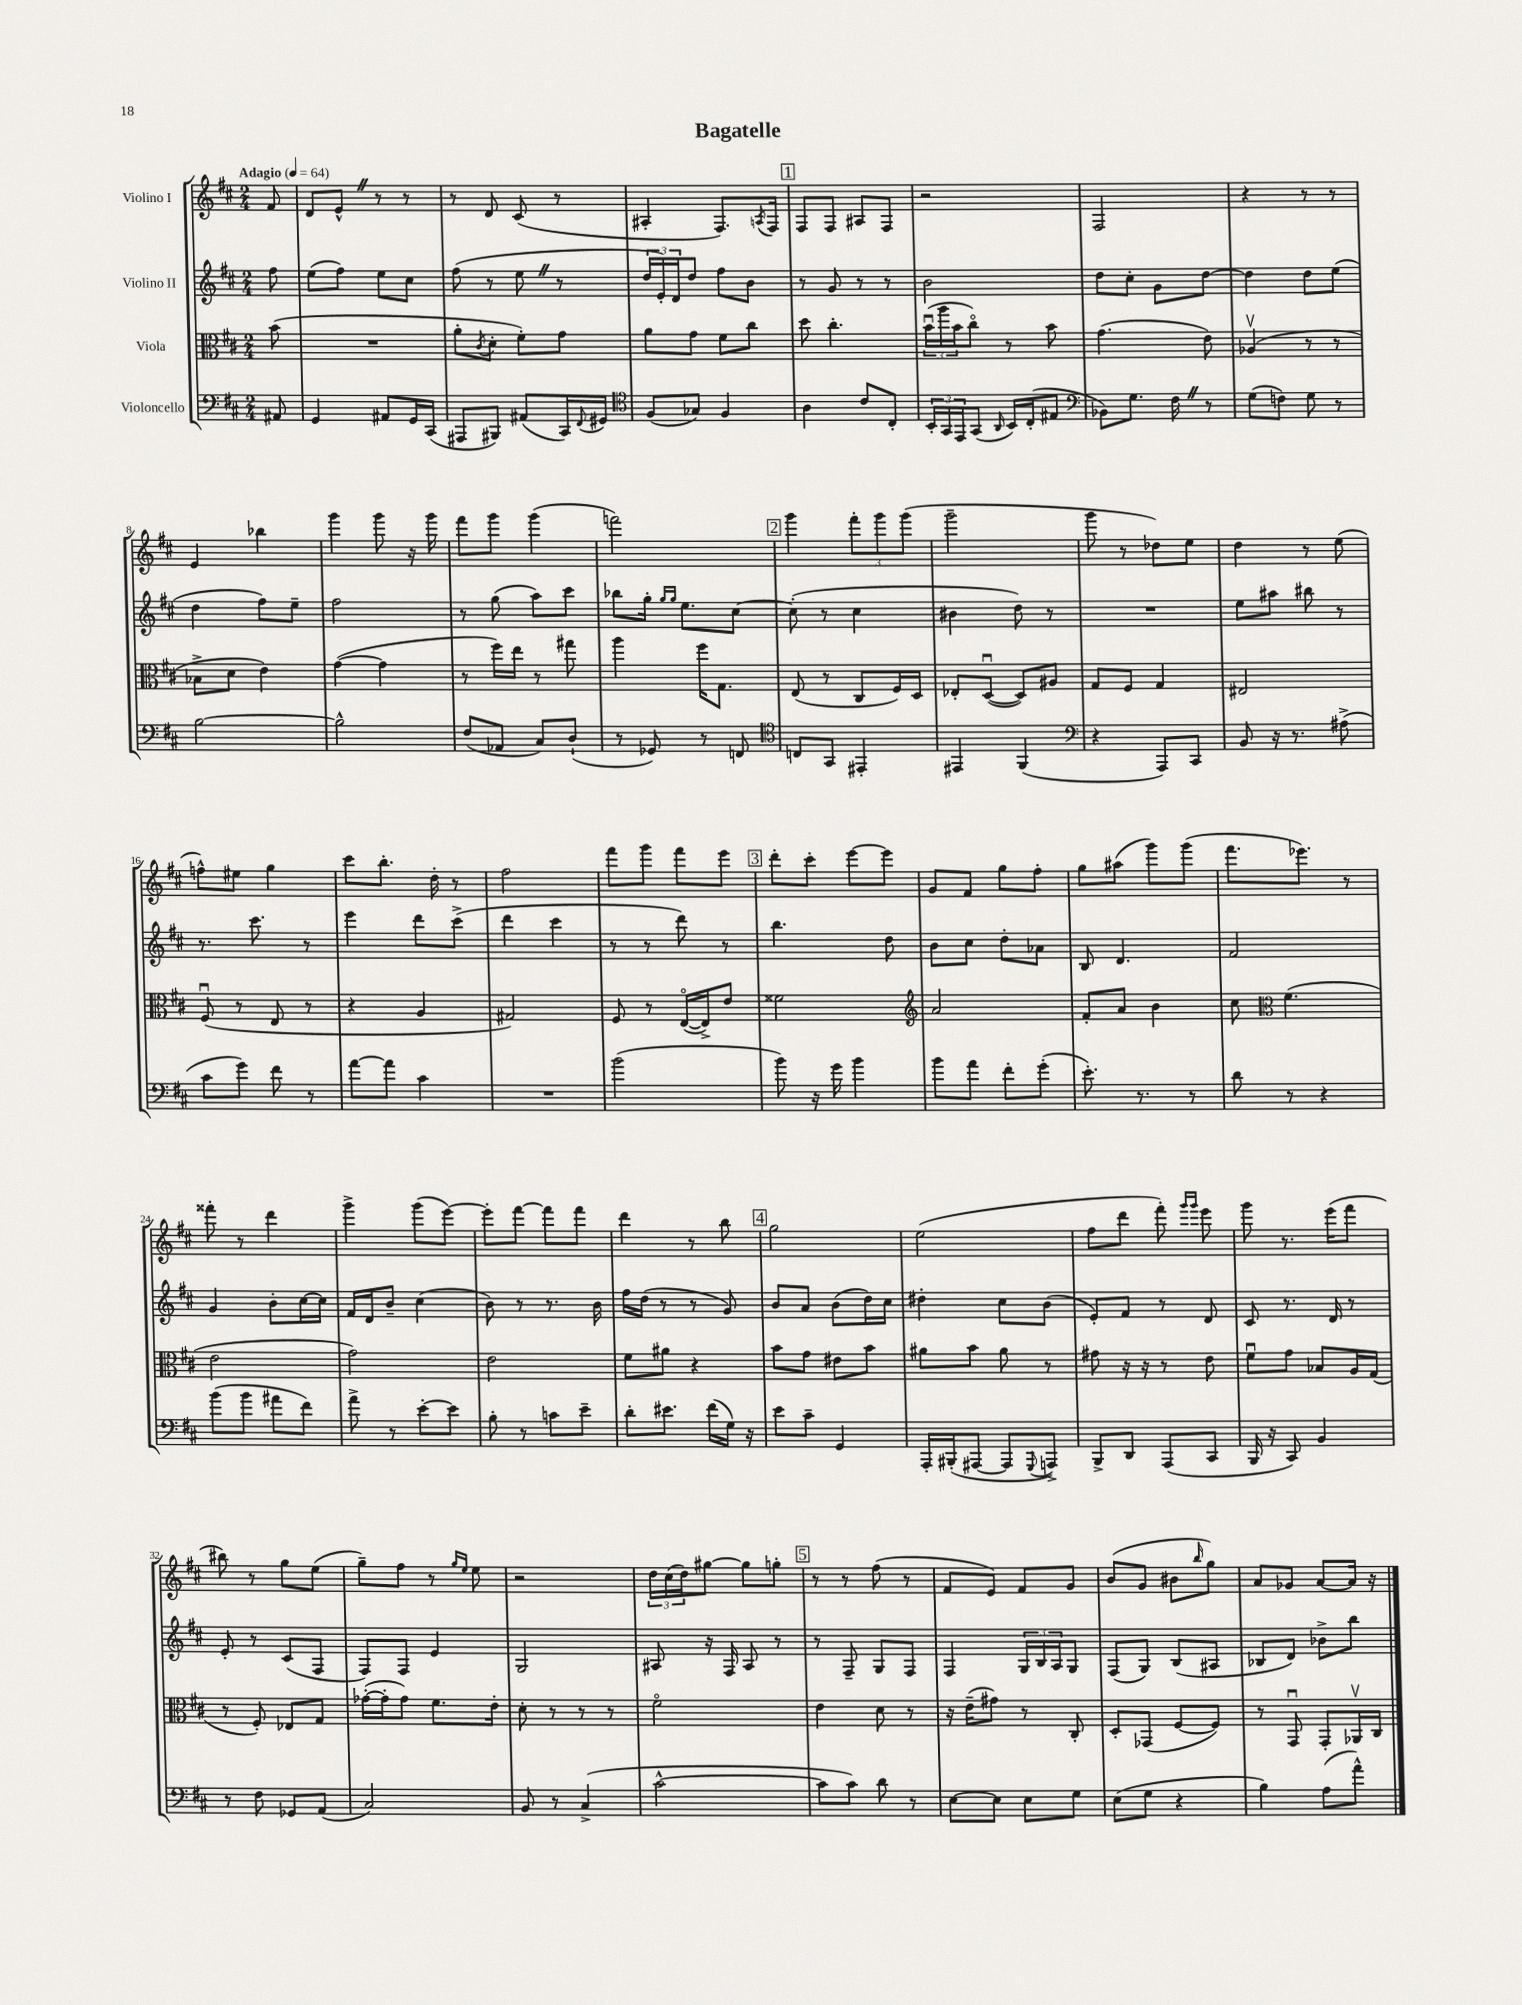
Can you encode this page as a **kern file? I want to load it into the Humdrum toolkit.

**kern	**kern	**kern	**kern
*staff4	*staff3	*staff2	*staff1
*clefF4	*clefC3	*clefG2	*clefG2
*k[f#c#]	*k[f#c#]	*k[f#c#]	*k[f#c#]
*M2/4	*M2/4	*M2/4	*M2/4
*MM64	*MM64	*MM64	*MM64
8AA#	(8b	8ff#	8f#
=	=	=	=
4GG	2r	(8ee	8d
.	.	8ff#)	8e^^
8AA#	.	8ee	8r
16GG	.	8cc#	8r
(16CC#	.	.	.
=	=	=	=
8AAA#	8a'	(8ff#	8r
.	8qc#	.	.
8BBB#)	8d'	8r	8d
(8AA#	8f#')	8ee	(8c#
16CC#)	8g	8r	8r
8qqFF#	.	.	.
16GG#	.	.	.
=	=	=	=
*clefC4	*	*	*
(8F#	8a	24dd	4A#'
.	.	24e')	.
.	.	24d	.
8G-)	8g	8dd	.
4F#	8f#	8ff#	8.F#)
.	8cc#	8b	.
.	.	.	8qA
.	.	.	16F#
=	=	=	=
4A	8dd	8r	8F#
.	4.cc#'	8g	8F#
8c#	.	8r	8A#
8C#'	.	8r	8F#
=	=	=	=
24BB'	(24bu	2b	2r
24GG	24aa	.	.
24EE	24b	.	.
(8GG	8cc#o)	.	.
16qqAA	.	.	.
16BB)	8r	.	.
(16C#'	.	.	.
8E#	8b	.	.
=	=	=	=
*clefF4	*	*	*
8BB-)	(4.g	8dd	2F#
8.G	.	8cc#'	.
.	.	8g	.
16F#	.	.	.
8r	8e)	[8dd	.
=	=	=	=
(8G	(4A-v	4dd]	4r
8F)	.	.	.
8G	8r	8dd	8r
8r	8r	(8ee	8r
=	=	=	=
[2B	8B-^	4dd	4e
.	8d	.	.
.	4e)	8ff#)	4bb-
.	.	8ee~	.
=	=	=	=
2B^^]	([4g	2ff#	4ggg
.	4g]	.	8ggg
.	.	.	16r
.	.	.	16ggg
=	=	=	=
(8F#	8r	8r	8fff#
8AA-	16ff#)	(8gg	8ggg
.	16ee	.	.
8C#)	8r	8aa)	(4ggg
(8D`	8gg#	8ccc#	.
=	=	=	=
8r	4aa	8bb-	2fff)
8GG-)	.	16gg'	.
.	.	16qqgg	.
.	.	16qqgg	.
.	.	8.ee	.
8r	16ff#	.	.
.	8.G	.	.
8FF	.	[8cc#	.
=	=	=	=
*clefC4	*	*	*
8C	(8E	(8cc#']	4ggg
8GG	8r	8r	.
4EE#'	8C#	4cc#	12fff#'
.	.	.	12ggg
.	16F#)	.	.
.	.	.	(12ggg
.	16D	.	.
=	=	=	=
4EE#	8E-'	4b#	2ggg~
.	([8Du	.	.
(4FF#	8D])	8dd)	.
.	8A#	8r	.
=	=	=	=
*clefF4	*	*	*
4r	8G	2r	8ggg
.	8F#	.	8r
8AAA)	4G	.	8dd-)
8CC#	.	.	8ee
=	=	=	=
8BB	2E#	8ee	4dd
16r	.	8aa#	.
8.r	.	.	.
.	.	8bb#	8r
(8A#^	.	8r	(8ee
=	=	=	=
8c#	(8F#u	8.r	8ff^^)
8g)	8r	.	8ee#
.	.	8.ccc#	.
8f#	8E	.	4gg
8r	8r	8r	.
=	=	=	=
[8a	4r	4eee	8ccc#
8a]	.	.	8.bb'
4c#	4A	8ddd	.
.	.	.	16dd'
.	.	(8ccc#^	8r
=	=	=	=
2r	2G#)	4ddd	2ff#
.	.	4ccc#	.
=	=	=	=
(2b	8F#	8r	8fff#
.	8r	8r	8ggg
.	([16Eo	8ddd)	8fff#
.	16E^])	.	.
.	8e	8r	8eee
=	=	=	=
8b)	2f##	4.bb	8ddd'
16r	.	.	8ccc#'
16g	.	.	.
4b	.	.	[8eee
.	.	8dd	8eee]
=	=	=	=
*	*clefG2	*	*
8b	2a	8b	8g
8a	.	8cc#	8f#
8f#'	.	8dd'	8gg
(8g'	.	8a-	8ff#'
=	=	=	=
8.e')	8f#'	8B	8gg
.	8a	4.d	(8aa#
8.r	.	.	.
.	4b	.	8ggg)
8r	.	.	(8ggg
=	=	=	=
8d	8cc#	2f#	8.fff#
*	*clefC3	*	*
8r	(4.f#	.	.
.	.	.	8.eee-)
4r	.	.	.
.	.	.	8r
=	=	=	=
(8b	2e	4g	8fff##'
8b	.	.	8r
8a#	.	8b'	4ddd
8f#)	.	[16cc#	.
.	.	16cc#]	.
=	=	=	=
8a^	2g)	16f#	4ggg^
.	.	16d	.
8r	.	8b~	.
[8e'	.	(4cc#	(8ggg
8e]	.	.	[8eee)
=	=	=	=
8B'	2e	8b)	8eee']
8r	.	8r	[8fff#
8c	.	8.r	8fff#]
8e~	.	.	8fff#
.	.	16b	.
=	=	=	=
8d'	8f#	16ff#	4ddd
.	.	(16dd	.
8.e#	8a#	8r	.
.	4r	8r	8r
(16f#	.	.	.
16G)	.	8g)	8bb
16r	.	.	.
=	=	=	=
8e	8b	8b	2gg
8c#~	8g	8a	.
4GG	8e#	(8b	.
.	8b	16dd)	.
.	.	16cc#	.
=	=	=	=
16AAA'	8a#	4dd#'	(2ee
(16BBB#'	.	.	.
[8AAA#	8b	.	.
8AAA#]	8a#	8cc#	.
8qqGGG	.	.	.
8AAA^)	8r	(8b	.
=	=	=	=
8BBB^	8g#	8e')	8ff#
8DD	16r	8f#	8ddd
.	16r	.	.
(8AAA	8r	8r	8fff#')
.	.	.	16qqggg
.	.	.	16qqggg
8CC#	8e	8d	8eee
=	=	=	=
16BBB	8f#u	8c#	8ggg
16r	.	.	.
8CC#)	8g	8.r	8.r
4BB	8B-	.	.
.	.	16d	(16eee
.	16A	8r	8fff#
.	(16G	.	.
=	=	=	=
8r	8r	8e'	8bb#)
8F#	8F#')	8r	8r
8GG-	8E-	(8c#	8gg
(8AA	8G	8F#	(8ee
=	=	=	=
2C#)	([16g-'	8F#)	8gg~)
.	16g-']	.	.
.	8g-)	8F#	8ff#
.	8.f#	4e	8r
.	.	.	16qqgg
.	.	.	16qqee
.	.	.	8ee
.	16e'	.	.
=	=	=	=
8BB	8d'	2G	2r
8r	8r	.	.
(4C#^	8r	.	.
.	8r	.	.
=	=	=	=
[2c#^^	2f#o	8A#	24dd
.	.	.	(24cc#
.	.	.	24dd)
.	.	16r	[8gg#
.	.	16F#	.
.	.	8A#	8gg#]
.	.	8r	8gg'
=	=	=	=
8c#]	4e	8r	8r
8c#)	.	8F#~	8r
8d	8d	8G	(8ff#
8r	8r	8F#	8r
=	=	=	=
[8E	16r	4F#	8f#
.	(16e~	.	.
8E]	8g#)	.	8e)
8E	8r	24G	8f#
.	.	24B	.
.	.	24A	.
8G	8C#'	8G	8g
=	=	=	=
(8E	8D'	(8F#	(8b
8G	(8GG-	8G)	8g
4r	[8F#	(8B	8b#
.	.	.	16qqbb
.	8F#])	8A#	8gg)
=	=	=	=
4B)	8r	8B-	8a
.	8GGu	8d)	8g-
(8A	8GG'	8b-^	[8a
8a^^)	16AA-v	8bb	16a]
.	16C#	.	16r
==	==	==	==
*-	*-	*-	*-
